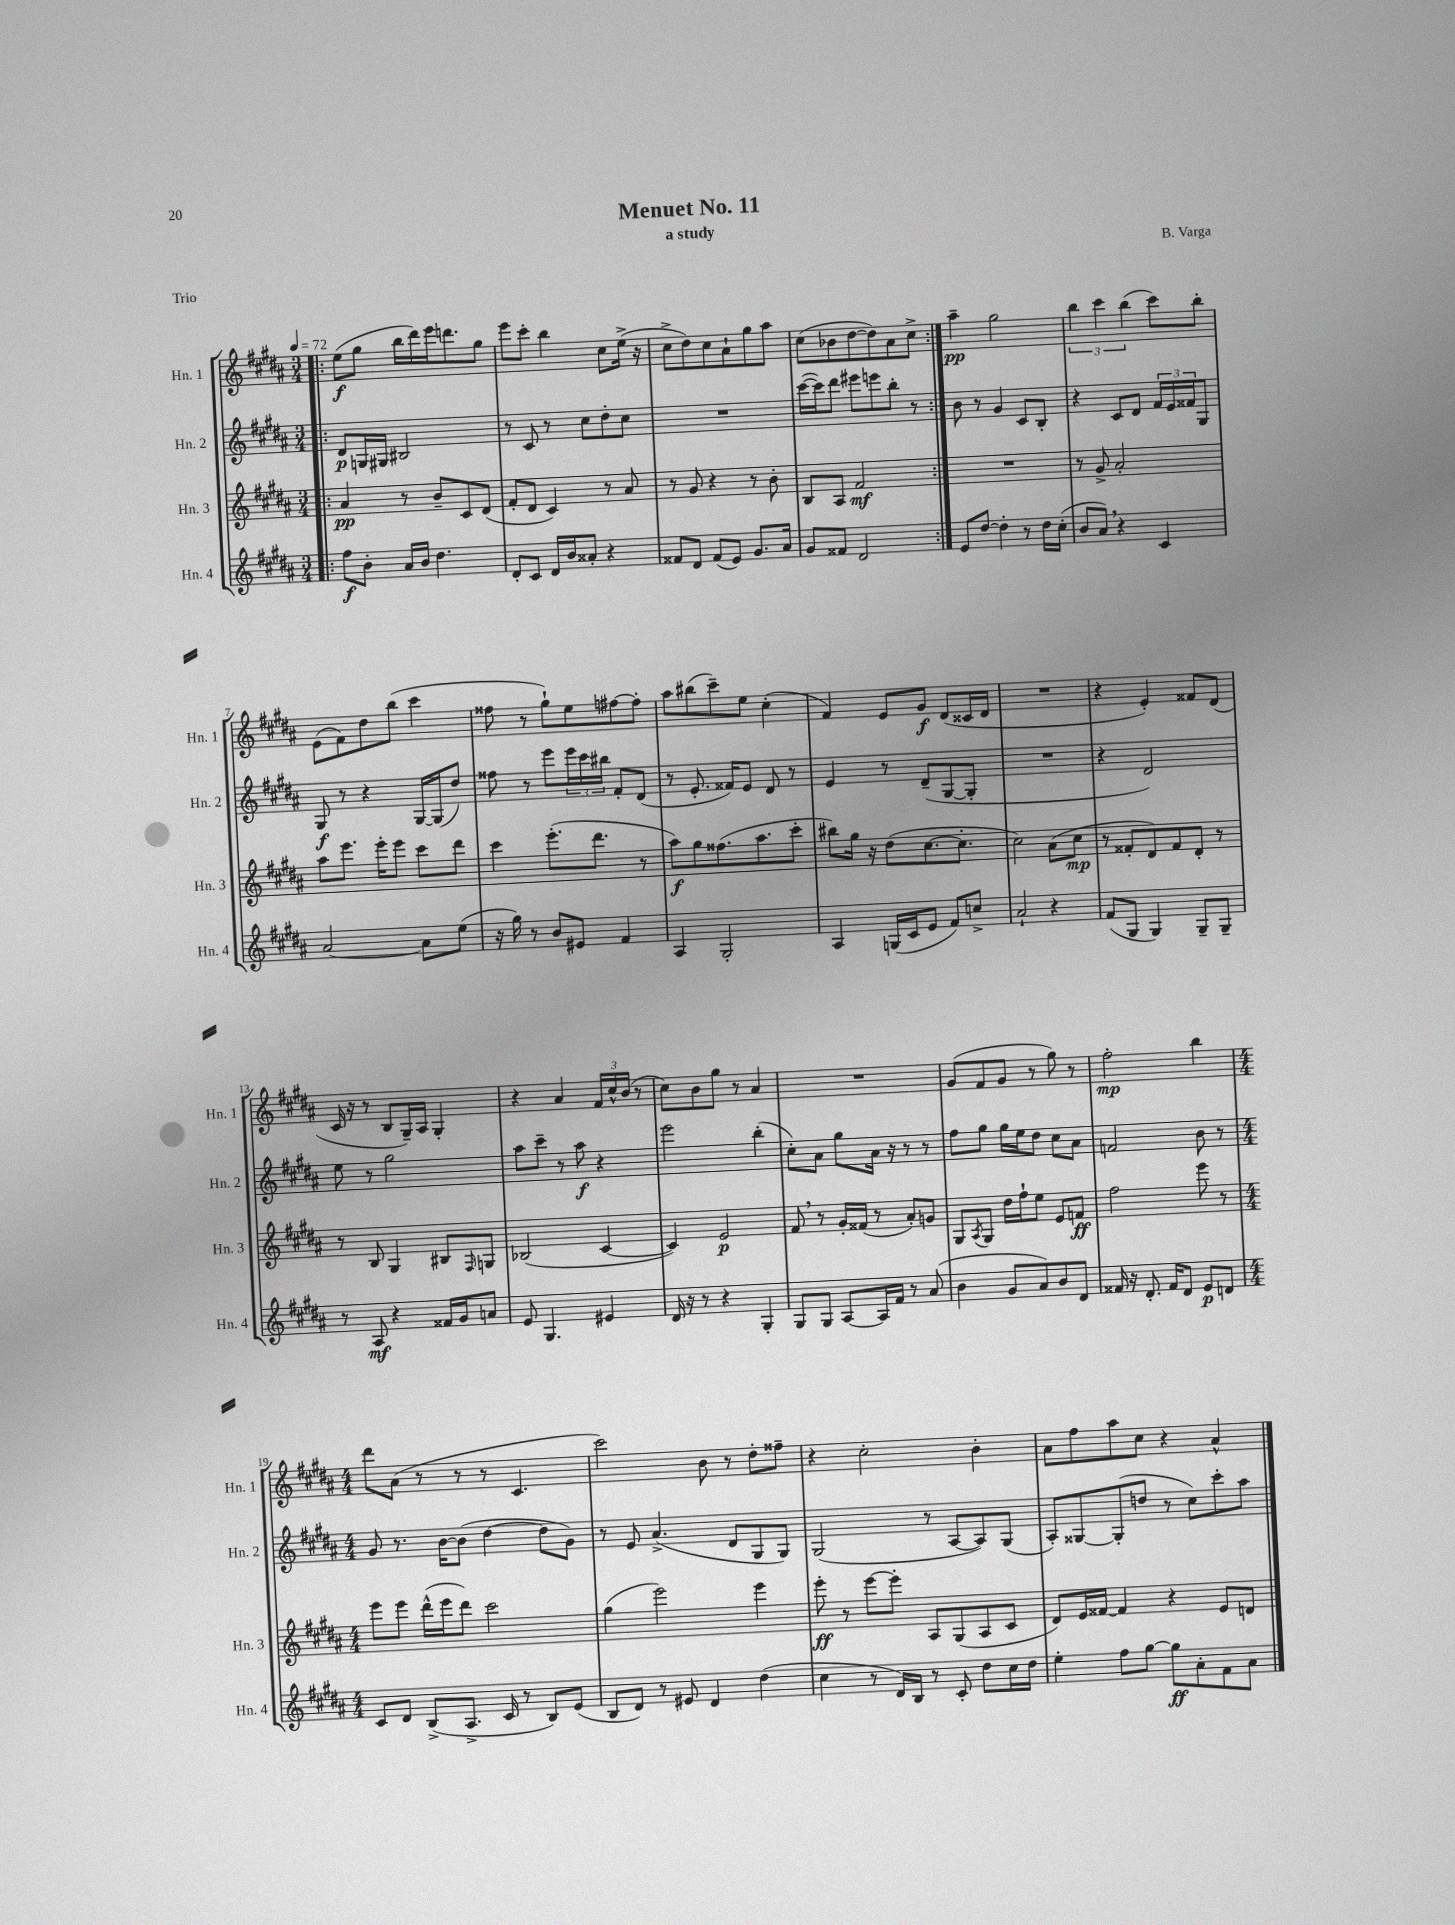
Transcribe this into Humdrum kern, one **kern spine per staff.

**kern	**dynam	**kern	**dynam	**kern	**dynam	**kern	**dynam
*part4	*part4	*part3	*part3	*part2	*part2	*part1	*part1
*staff4	*staff4	*staff3	*staff3	*staff2	*staff2	*staff1	*staff1
*I"Hn. 4	*	*I"Hn. 3	*	*I"Hn. 2	*	*I"Hn. 1	*
*I'Hn. 4	*	*I'Hn. 3	*	*I'Hn. 2	*	*I'Hn. 1	*
*clefG2	*	*clefG2	*	*clefG2	*	*clefG2	*
*k[f#c#g#d#a#]	*	*k[f#c#g#d#a#]	*	*k[f#c#g#d#a#]	*	*k[f#c#g#d#a#]	*
*M3/4	*	*M3/4	*	*M3/4	*	*M3/4	*
*MM72	*	*MM72	*	*MM72	*	*MM72	*
=1!|:	=1!|:	=1!|:	=1!|:	=1!|:	=1!|:	=1!|:	=1!|:
8ff#\L	f	4a#/	pp	8d#/L	p	(8ee\L	f
8b'\J	.	.	.	16Gn/L	.	8gg#\J	.
.	.	.	.	16G#X/JJ	.	.	.
16a#/LL	.	8r	.	2B#X/	.	16bb\LL	.
16b/JJ	.	.	.	.	.	16ddd#\)	.
4.dd#\	.	8b~/L	.	.	.	16eee\J	.
.	.	.	.	.	.	8.dddn\	.
.	.	8c#/	.	.	.	.	.
.	.	(8d#/J	.	.	.	8gg#\J	.
=2	=2	=2	=2	=2	=2	=2	=2
8d#'/L	.	8f#'/L	.	8r	.	8eee\L	.
8c#/J	.	8d#/J	.	8c#/	.	8ccc#'\J	.
16d#/LL	.	4c#/)	.	8r	.	4bb\	.
16b/J	.	.	.	.	.	.	.
8a##X'/J	.	.	.	8cc#\L	.	.	.
4r	.	8r	.	8dd#'\	.	8cc#\L	.
.	.	8a#/	.	8cc#\J	.	(16ee^\Jk	.
.	.	.	.	.	.	16r	.
=3	=3	=3	=3	=3	=3	=3	=3
8f##X/L	.	8r	.	2.r	.	8cc#^\L	.
8d#/J	.	8g#/	.	.	.	8dd#\)	.
(8f##/L	.	4r	.	.	.	8cc#\	.
8e/J)	.	.	.	.	.	8a#`\	.
8.g#/L	.	8r	.	.	.	8gg#\	.
.	.	8b'\	.	.	.	8aa#\J	.
16a#/Jk	.	.	.	.	.	.	.
=4	=4	=4	=4	=4	=4	=4	=4
8g#/L	.	8B/L	.	([16ccc#\LL	.	(8cc#\L	.
.	.	.	.	16ccc#\J])	.	.	.
8f##X/J	.	8A#/J	.	8ddd#\J	.	8b-X\	.
2d#/	.	2f#/	mf	8eee#X\L	.	[8dd#\	.
.	.	.	.	8eeen\	.	8dd#\])	.
.	.	.	.	8bb'\J	.	8a#\	.
.	.	.	.	8r	.	8cc#^\J	.
=5:|!	=5:|!	=5:|!	=5:|!	=5:|!	=5:|!	=5:|!	=5:|!
8e/L	.	2.r	.	8b\	.	4aa#~\	pp
[8dd#/J	.	.	.	8r	.	.	.
4dd#'\]	.	.	.	4g#/	.	2gg#\	.
8r	.	.	.	8c#/L	.	.	.
16dd#\LL	.	.	.	8B'/J	.	.	.
(16cc#'\JJ	.	.	.	.	.	.	.
=6	=6	=6	=6	=6	=6	=6	=6
8b/L	.	8r	.	4r	.	6bb\	.
8a#,/J)	.	8g#^/	.	.	.	.	.
.	.	.	.	.	.	6ccc#\	.
4r	.	2a#'/	.	8c#/L	.	.	.
.	.	.	.	.	.	(6bb\	.
.	.	.	.	8d#/J	.	.	.
4c#/	.	.	.	24f#/LL	.	8ccc#\L)	.
.	.	.	.	24e/	.	.	.
.	.	.	.	24f##X/J	.	.	.
.	.	.	.	8G#/J	.	8bb'\J	.
!!LO:LB:g=z
=7	=7	=7	=7	=7	=7	=7	=7
[2a#/	.	8aa#\L	.	8G#/	f	(8e\L	.
.	.	8.eee\J	.	8r	.	8f#\)	.
.	.	.	.	4r	.	8dd#\	.
.	.	16eee'\KL	.	.	.	.	.
.	.	8eee\J	.	.	.	(8bb\J	.
8a#\L]	.	8ccc#\L	.	[16G#/LL	.	4ccc#\	.
.	.	.	.	(16G#/J]	.	.	.
(8ee\J	.	8ddd#\J	.	8dd#/J)	.	.	.
=8	=8	=8	=8	=8	=8	=8	=8
16r	.	4ccc#\	.	8ff##X\	.	8ff##X\	.
16gg#\)	.	.	.	.	.	.	.
8r	.	.	.	8r	.	8r	.
8b/L	.	(8.eee'\L	.	8eee\L	.	8gg#`\L)	.
8e#X/J	.	.	.	24eee\L	.	8ee\	.
.	.	.	.	24ccc#\	.	.	.
.	.	8.ddd#\J	.	.	.	.	.
.	.	.	.	24bb#X\JJ	.	.	.
4f#/	.	.	.	8f#'/L	.	[8ff#X\	.
.	.	8r	.	(8d#/J	.	8ff#'\J]	.
=9	=9	=9	=9	=9	=9	=9	=9
4A#/	.	8aa#\L)	f	8r	.	8aa#\L	.
.	.	8gg#\	.	8.e'/	.	(8bb#X\	.
2G#'/	.	(8.ff##X\	.	.	.	8ccc#~\)	.
.	.	.	.	16f##X/KL)	.	.	.
.	.	.	.	8e/J	.	8ee\J	.
.	.	8.aa#\	.	.	.	.	.
.	.	.	.	8d#/	.	(4cc#'\	.
.	.	8ccc#'\J	.	8r	.	.	.
=10	=10	=10	=10	=10	=10	=10	=10
4A#/	.	8bb#X\L)	.	4e/	.	4f#/)	.
.	.	16gg#\Jk	.	.	.	.	.
.	.	16r	.	.	.	.	.
(16Gn/LL	.	(8dd#\L	.	8r	.	8e/L	.
16c#/J	.	.	.	.	.	.	.
8e/J	.	[8.cc#\	.	(8d#~/L	.	8g#/J	f
8f#/L)	.	.	.	[8G#/	.	(8d#/L	.
.	.	8.cc#'\J]	.	.	.	.	.
8ccn^/J	.	.	.	8G#'/J]	.	16c##X/L	.
.	.	.	.	.	.	16d#/JJ	.
=11	=11	=11	=11	=11	=11	=11	=11
2a#`/	.	2cc#\)	.	2.r	.	2.r	.
4r	.	(8a#\L	.	.	.	.	.
.	.	8cc#\J	mp	.	.	.	.
=12	=12	=12	=12	=12	=12	=12	=12
(8f#/L	.	8r	.	4r	.	4r	.
8G#/J	.	8f##X'/L	.	.	.	.	.
4G#/)	.	8d#/)	.	2d#/)	.	4e'/)	.
.	.	8f##/	.	.	.	.	.
8G#~/L	.	8d#'/J	.	.	.	8f##X/L	.
8G#~/J	.	8r	.	.	.	(8d#/J	.
!!LO:LB:g=z
=13	=13	=13	=13	=13	=13	=13	=13
8r	.	8r	.	8ee\	.	16c#/	.
.	.	.	.	.	.	16r	.
8A#/	mf	8B/	.	8r	.	8r	.
4r	.	4G#/	.	2gg#\	.	8B/L	.
.	.	.	.	.	.	16G#~/L)	.
.	.	.	.	.	.	16A#/JJ	.
16f##X/LL	.	8B#X/L	.	.	.	4G#'/	.
16g#/J	.	.	.	.	.	.	.
.	.	16qqF#/	.	.	.	.	.
8an/J	.	8Gn/J	.	.	.	.	.
=14	=14	=14	=14	=14	=14	=14	=14
8e/	.	(2B-X/	.	8aa#\L	.	4r	.
4.G#/	.	.	.	8ccc#~\J	.	.	.
.	.	.	.	8r	.	4a#/	.
.	.	.	.	8aa#\	f	.	.
4e#X/	.	[4c#/	.	4r	.	24f#/LL	.
.	.	.	.	.	.	24cc#^^/	.
.	.	.	.	.	.	(24b/JJ	.
.	.	.	.	.	.	8r	.
=15	=15	=15	=15	=15	=15	=15	=15
16d#/	.	4c#/])	.	2eee\	.	8cc#\L)	.
16r	.	.	.	.	.	.	.
8r	.	.	.	.	.	8b\	.
4r	.	2e/	p	.	.	8gg#\J	.
.	.	.	.	.	.	8r	.
4G#'/	.	.	.	(4bb'\	.	4a#/	.
=16	=16	=16	=16	=16	=16	=16	=16
8G#/L	.	8f#,/	.	8cc#'\L)	.	2.r	.
8G#/J	.	8r	.	8a#\J	.	.	.
[8A#/L	.	16g#'/LL	.	8gg#\L	.	.	.
.	.	(16f##X/JJ	.	.	.	.	.
16A#/L]	.	8r	.	16a#\Jk	.	.	.
16f#/JJ	.	.	.	16r	.	.	.
8r	.	8a#'/L)	.	8r	.	.	.
(8a#/	.	8gn/J	.	8r	.	.	.
=17	=17	=17	=17	=17	=17	=17	=17
4b\	.	8G#/L	.	8ff#\L	.	(8g#/L	.
.	.	8qA#/	.	.	.	.	.
.	.	8G#/J	.	8gg#\J	.	8f#/	.
8g#/L	.	16dd#\LL	.	16gg#\LL	.	8g#/J	.
.	.	16ff#`\J	.	16ee\J	.	.	.
8a#/)	.	8ee\J	.	8dd#\J	.	8r	.
8b/	.	8e/L	.	8cc#\L	.	8gg#\)	.
8d#/J	.	8fn/J	ff	8a#\J	.	8r	.
=18	=18	=18	=18	=18	=18	=18	=18
16f##X/	.	2ff#\	.	2fn/	.	2ff#'\	mp
16r	.	.	.	.	.	.	.
8.d#'/	.	.	.	.	.	.	.
16f##/KL	.	.	.	.	.	.	.
8d#/J	.	.	.	.	.	.	.
8e/L	p	8eee\	.	8b\	.	4bb\	.
8dn/J	.	8r	.	8r	.	.	.
!!LO:LB:g=z
=19	=19	=19	=19	=19	=19	=19	=19
*M4/4	*	*M4/4	*	*M4/4	*	*M4/4	*
8c#/L	.	8eee\L	.	8g#/	.	8ddd#\L	.
8d#/J	.	8eee\J	.	8.r	.	(8a#\J	.
(8B^/L	.	(16ddd#^^\LL	.	.	.	8r	.
.	.	16eee\J	.	[16b\KL	.	.	.
8.A#^/J	.	8ddd#\J)	.	(8b\J]	.	8r	.
.	.	2ccc#\	.	[4dd#\	.	8r	.
16c#/	.	.	.	.	.	.	.
8r	.	.	.	.	.	4.c#/	.
8B/L)	.	.	.	8dd#\L]	.	.	.
(8e/J	.	.	.	8g#\J)	.	.	.
=20	=20	=20	=20	=20	=20	=20	=20
8B/L	.	(4gg#\	.	8r	.	2ccc#\)	.
8d#/J)	.	.	.	8e/	.	.	.
8r	.	2eee\)	.	(4.a#^/	.	.	.
8e#X/	.	.	.	.	.	.	.
4d#/	.	.	.	.	.	8b\	.
.	.	.	.	8d#/L	.	8r	.
(4dd#\	.	4eee\	.	8G#/	.	8dd#'\L	.
.	.	.	.	8G#/J)	.	8ff##X~\J	.
=21	=21	=21	=21	=21	=21	=21	=21
4cc#\	.	8eee'\	ff	(2G#/	.	4r	.
.	.	8r	.	.	.	.	.
8r	.	[8eee\L	.	.	.	2cc#'\	.
16d#/LL)	.	8eee'\J]	.	.	.	.	.
16B/JJ	.	.	.	.	.	.	.
8r	.	8A#/L	.	8r	.	.	.
8c#'/	.	(8G#/	.	[8A#/L	.	.	.
8dd#\L	.	8A#/	.	8A#/])	.	4b'\	.
16cc#\L	.	8c#/J	.	(8G#/J	.	.	.
16dd#\JJ	.	.	.	.	.	.	.
=22	=22	=22	=22	=22	=22	=22	=22
4ee'\	.	8d#/L)	.	8A#'/L)	.	8a#\L	.
.	.	16e/L	.	[8G##X/	.	8ff#\	.
.	.	[16f##X/JJ	.	.	.	.	.
8ff#\L	.	4f##/]	.	(8G##'/]	.	8aa#\	.
[8gg#\J	.	.	.	8ddn/J	.	8cc#\J	.
8gg#\L]	ff	4r	.	8r	.	4r	.
8a#'\	.	.	.	8cc#\L)	.	.	.
8f#\	.	8e/L	.	8ccc#'\	.	4a#^^/	.
8a#\J	.	8dn/J	.	8aa#\J	.	.	.
==	==	==	==	==	==	==	==
*-	*-	*-	*-	*-	*-	*-	*-
